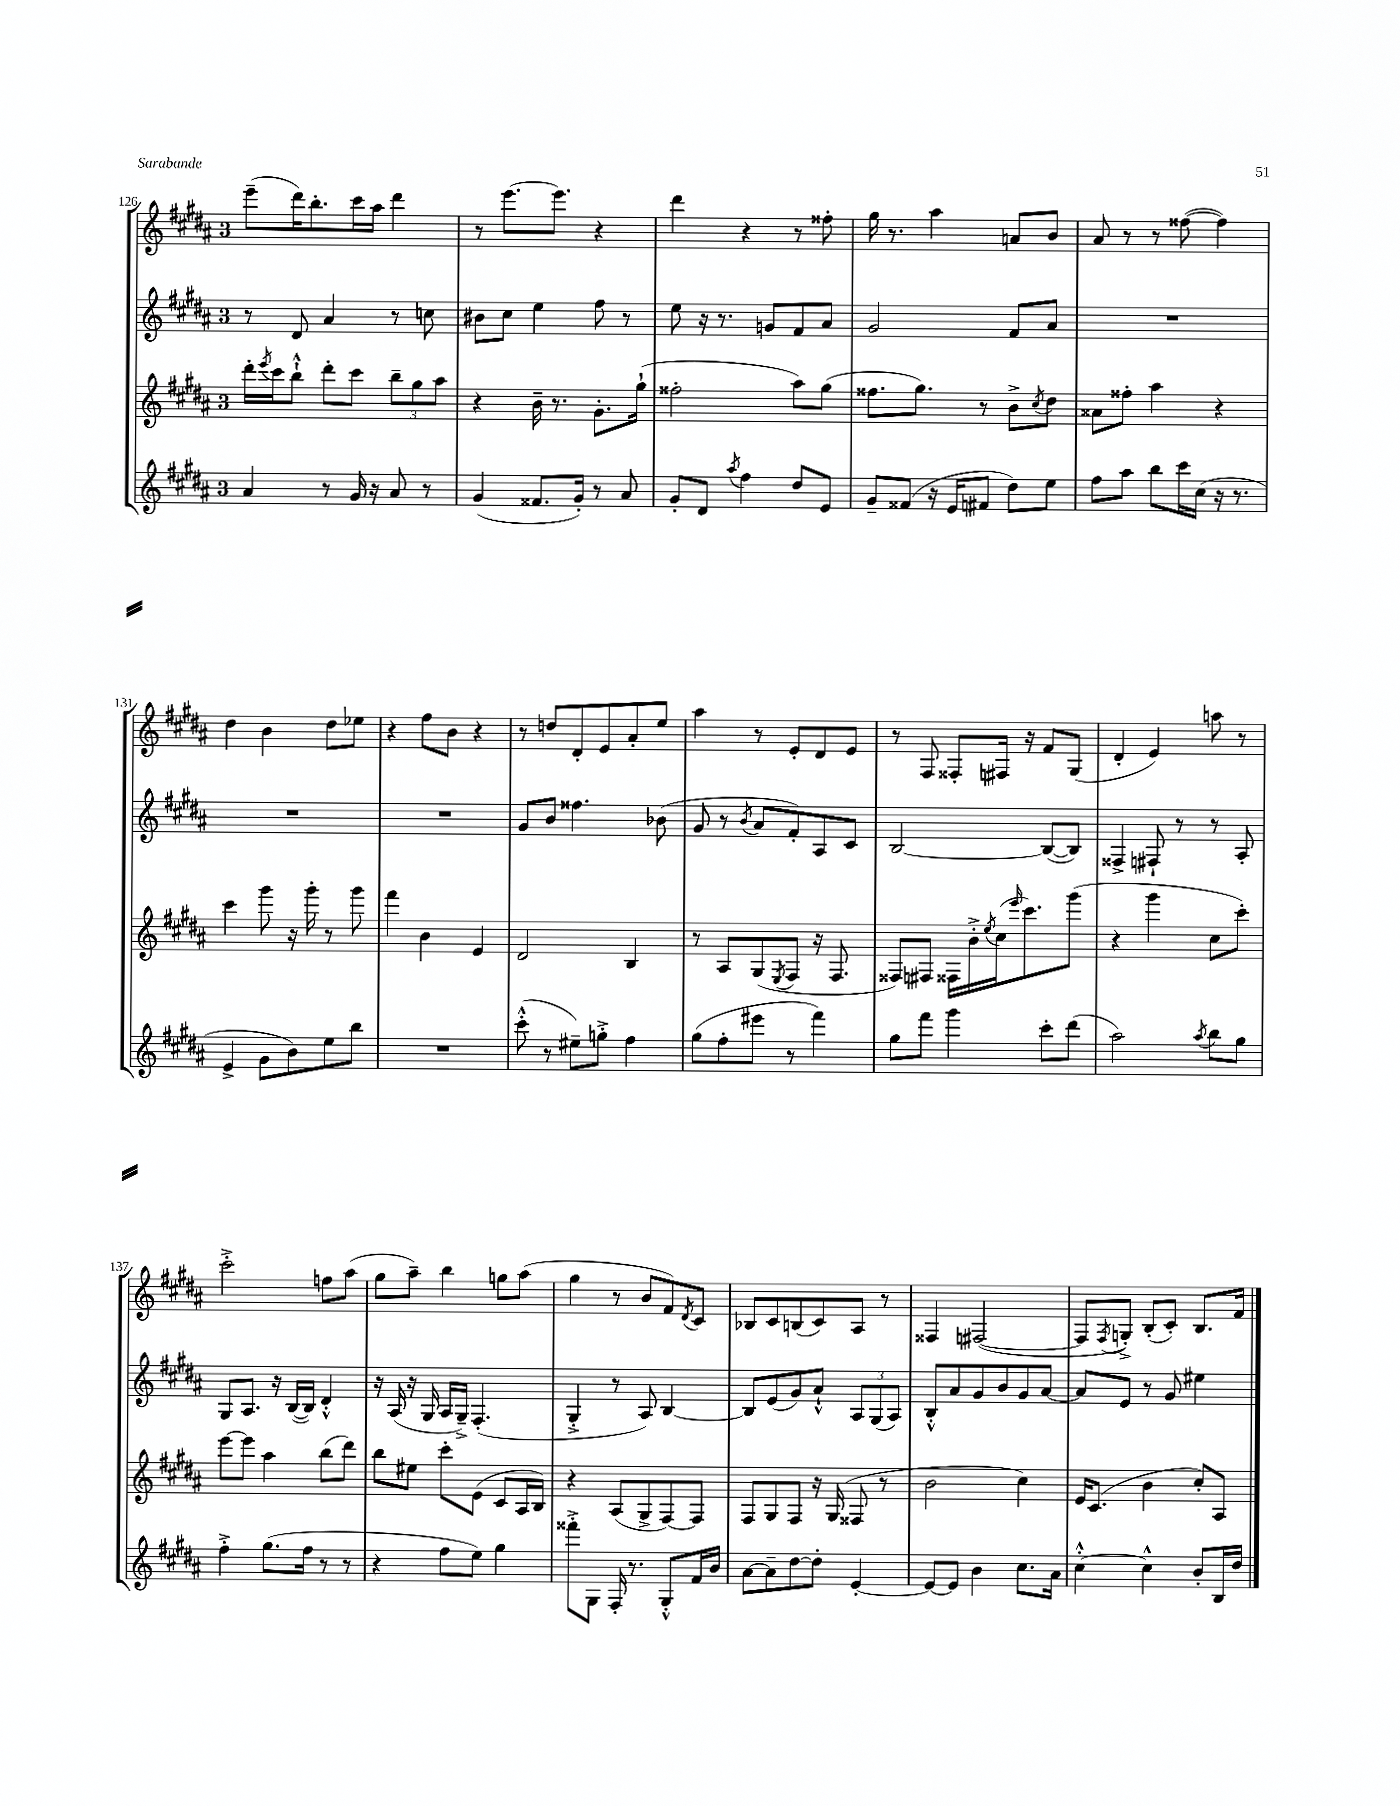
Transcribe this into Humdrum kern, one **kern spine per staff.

**kern	**kern	**kern	**kern
*staff4	*staff3	*staff2	*staff1
*clefG2	*clefG2	*clefG2	*clefG2
*k[f#c#g#d#a#]	*k[f#c#g#d#a#]	*k[f#c#g#d#a#]	*k[f#c#g#d#a#]
*M3/4	*M3/4	*M3/4	*M3/4
4a#/	16ddd#'\LL	8r	(8eee~\L
.	8qeee/	.	.
.	16ccc#\J	.	.
.	8bb`^^\J	8d#/	16ddd#\K)
.	.	.	8.bb'\
8r	8ddd#'\L	4a#/	.
16g#/	8ccc#\J	.	16ccc#\L
16r	.	.	16aa#\JJ
8a#/	12bb~\L	8r	4ddd#\
.	12gg#\	.	.
8r	.	8cc\	.
.	12aa#\J	.	.
=	=	=	=
(4g#/	4r	8b#\L	8r
.	.	8cc#\J	[8.eee\L
8.f##/L	16b~\	4ee\	.
.	8.r	.	8.eee\]J
16g#'/Jk)	.	.	.
8r	8.g#'\L	8ff#\	4r
8a#/	.	8r	.
.	(16gg#`\Jk	.	.
=	=	=	=
8g#'/L	2ff##'\	8ee\	4ddd#\
8d#/J	.	16r	.
.	.	8.r	.
8qaa#/	.	.	.
4ff#\	.	.	4r
.	.	8g/L	.
8dd#/L	8aa#\L)	8f#/	8r
8e/J	(8gg#\J	8a#/J	8ff##'\
=	=	=	=
8g#~/L	8.ff##\L	2g#/	16gg#\
.	.	.	8.r
(8f##/J	.	.	.
.	8.gg#\J)	.	.
16r	.	.	4aa#\
16e/LK	.	.	.
8f#/J	8r	.	.
8dd#\L)	8b^\L	8f#/L	8a/L
.	8qcc#/	.	.
8ee\J	8dd#\J	8a#/J	8b/J
=	=	=	=
8ff#\L	8a##\L	2.r	8a#/
8aa#\J	8ff##'\J	.	8r
8bb\L	4aa#\	.	8r
16ccc#\L	.	.	([8ff##\
(16cc#\JJ	.	.	.
16r	4r	.	4ff##\])
8.r	.	.	.
=	=	=	=
4e^/	4ccc#\	2.r	4dd#\
8g#\L	8ggg#\	.	4b\
8b\)	16r	.	.
.	16ggg#'\	.	.
8ee\	8r	.	8dd#\L
8bb\J	8ggg#\	.	8ee-\J
=	=	=	=
2.r	4fff#\	2.r	4r
.	4b\	.	8ff#\L
.	.	.	8b\J
.	4e/	.	4r
=	=	=	=
(8ccc#'^^\	2d#/	8g#/L	8r
8r	.	8b/J	8dd/L
8ee#~\L)	.	4.ff##\	8d#'/
8gg'^\J	.	.	8e/
4ff#\	4B/	.	8a#'/
.	.	(8b-\	8ee/J
=	=	=	=
(8gg#\L	8r	8g#/	4aa#\
8ff#'\	8A#/L	8r	.
.	.	8qb/	.
8eee#\J	(8G#/	8a#/L	8r
.	8qE/	.	.
8r	8F#/J	8f#'/)	8e'/L
4fff#\)	16r	8A#/	8d#/
.	8.F#/	.	.
.	.	8c#/J	8e/J
=	=	=	=
8gg#\L	8F##/L)	[2B/	8r
8fff#\J	8F#/J	.	8F#/
4ggg#\	16F##\LL	.	8F##'/L
.	16b'^\	.	.
.	8qee/	.	.
.	(16cc#\J	.	16F#/Jk
.	16qqeee/	.	.
.	8.ccc#\)	.	16r
8ccc#'\L	.	(8B/_L	8f#/L
(8ddd#\J	(8ggg#\J	8B/]J)	(8G#/J
=	=	=	=
2aa#\)	4r	4F##^/	4d#'/
.	4ggg#\	8F#`/	4e/)
.	.	8r	.
8qaa#/	.	.	.
8bb\L	8cc#\L	8r	8aa\
8gg#\J	8ccc#'\J)	8A#'/	8r
=	=	=	=
4ff#'^\	[8eee\L	8G#/L	2ccc#'^\
.	8eee\]J	8.A#/J	.
(8.gg#\L	4aa#\	.	.
.	.	16r	.
.	.	([16B/LL	.
16ff#\Jk	.	16B/]JJ)	.
8r	(8bb\L	4d#'^^/	8ff\L
8r	8ddd#\J)	.	(8aa#\J
=	=	=	=
4r	8bb\L	16r	8gg#\L
.	.	(16A#/	.
.	8ee#\J	16r	8aa#~\J)
.	.	16G#/	.
8ff#\L	8ccc#'\L	16A#/LL	4bb\
.	.	16G#~^/JJ)	.
8ee\J)	(8e\J	(4.F#'/	.
4gg#\	8c#/L	.	8gg\L
.	16A#/L	.	(8aa#\J
.	16B/JJ)	.	.
=	=	=	=
8fff##'^\L	4r	4G#'^/	4gg#\
8G#\J	.	.	.
16F#'/	(8A#/L	8r	8r
8.r	.	.	.
.	8G#^/	8A#/)	8b/L
8G#'^^/L	[8F#/)	[4B/	8f#/)
.	.	.	8qd#/
16f#/L	8F#/]J	.	8c#/J
16b/JJ	.	.	.
=	=	=	=
[8a#\L	8F#/L	8B/]L	8B-/L
8a#~\]	8G#/	(8e/	8c#/
[8dd#\	8F#/J	8g#/)	(8B/
8dd#'\]J	16r	8a#`^^/J	8c#/)
.	(16G#/	.	.
[4e'/	8F##/	12A#/L	8A#/J
.	.	(12G#/	.
.	8r	.	8r
.	.	12A#/J)	.
=	=	=	=
8e/_L	2b\	8B'^^/L	4F##/
8e/]J	.	8a#/	.
4b\	.	8g#/	([2F#/
.	.	8b/	.
8.cc#\L	4cc#\)	8g#/	.
.	.	[8a#/J	.
16a#\Jk	.	.	.
=	=	=	=
[4cc#'^^\	16e/LK	8a#/]L	8F#/]L
.	(8.c#/J	.	.
.	.	.	8qF#/
.	.	8e/J	8G'^/J)
4cc#^^\]	4b\	8r	(8B'/L
.	.	8g#/	8c#'/J)
8b'/L	8cc#'/L)	4ee#\	8.B/L
16B/L	8A#/J	.	.
16dd#/JJ	.	.	16f#/Jk
==	==	==	==
*-	*-	*-	*-
